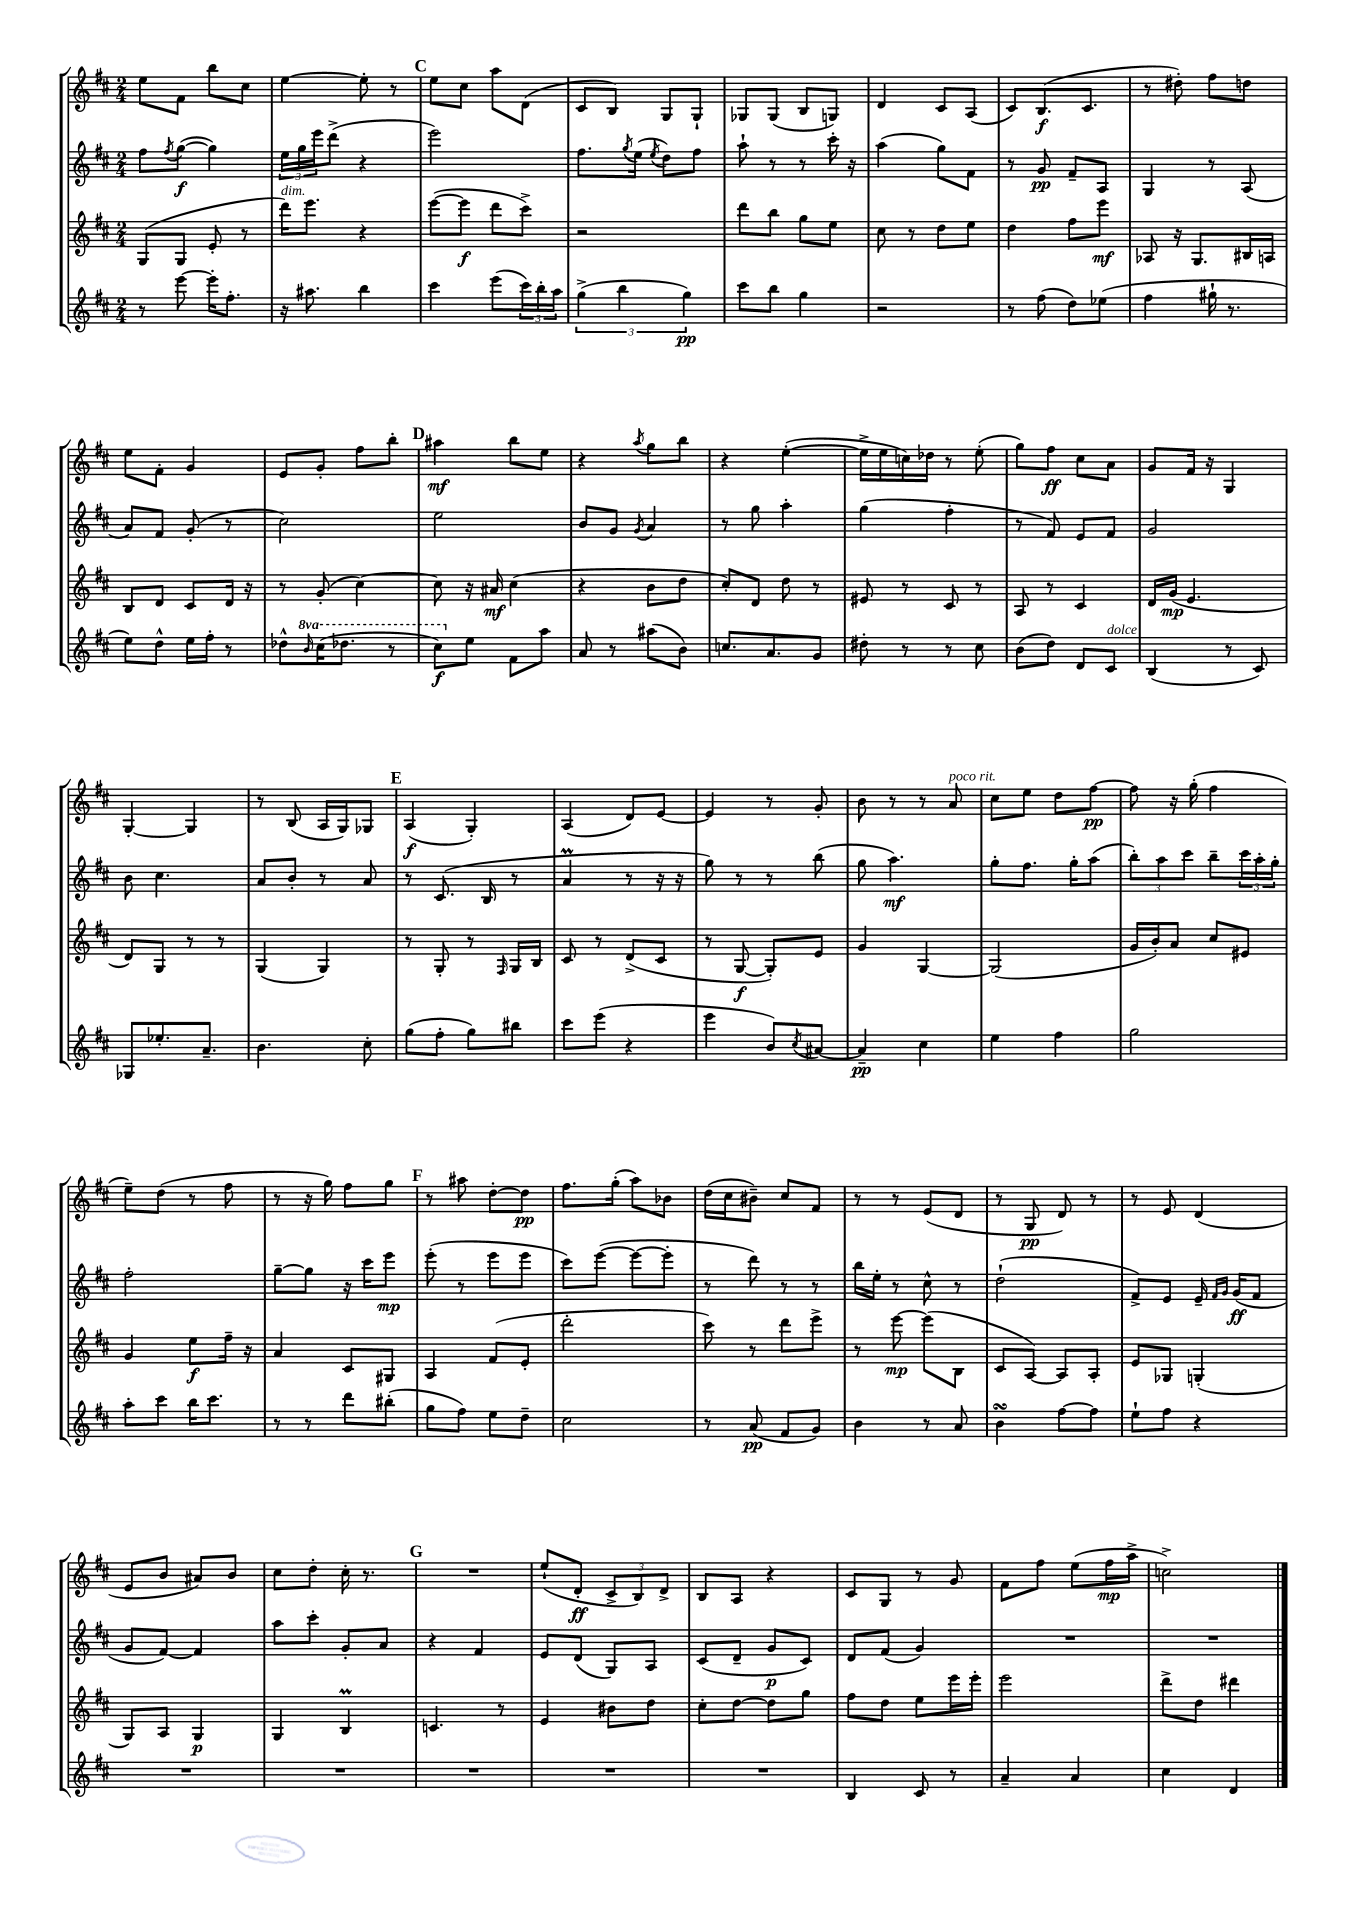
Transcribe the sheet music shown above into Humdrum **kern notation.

**kern	**kern	**kern	**kern
*staff4	*staff3	*staff2	*staff1
*clefG2	*clefG2	*clefG2	*clefG2
*k[f#c#]	*k[f#c#]	*k[f#c#]	*k[f#c#]
*M2/4	*M2/4	*M2/4	*M2/4
8r	(8G	8ff#	8ee
.	.	8qff#	.
[8eee	8G	([8gg	8f#
16eee']	8e'	4gg])	8bb
8.ff#'	.	.	.
.	8r	.	8cc#
=	=	=	=
16r	16ddd)	24ee	[4ee
.	.	24gg	.
8.aa#	8.eee	.	.
.	.	24eee	.
.	.	(8ddd^	.
4bb	4r	4r	8ee']
.	.	.	8r
=	=	=	=
4ccc#	([8eee	2eee)	8ee
.	8eee]	.	8cc#
(8eee	8ddd	.	8aa
24ccc#)	8ccc#^)	.	(8d
24bb'	.	.	.
24aa	.	.	.
=	=	=	=
(6gg^	2r	8.ff#	8c#
.	.	.	8B)
6bb	.	.	.
.	.	8qgg	.
.	.	(16ee	.
.	.	8qee	.
.	.	8dd)	8G
6gg)	.	.	.
.	.	8ff#	8G`
=	=	=	=
8ccc#	8ddd	8aa`	8G-
8bb	8bb	8r	(8G-
4gg	8gg	8r	8B
.	8ee	16ccc#'	8G)
.	.	16r	.
=	=	=	=
2r	8cc#	(4aa	4d
.	8r	.	.
.	8dd	8gg)	8c#
.	8ee	8f#	(8A
=	=	=	=
8r	4dd	8r	8c#)
(8ff#	.	8g	(8.B
8dd)	8ff#	8f#~	.
.	.	.	8.c#
(8ee-	8eee	8A	.
=	=	=	=
4ff#	8A-	4G	8r
.	16r	.	8dd#')
.	8.G	.	.
16gg#`	.	8r	8ff#
8.r	.	.	.
.	16B#	(8A	8dd
.	16A	.	.
=	=	=	=
8ee)	8B	8a)	8ee
8dd^^	8d	8f#	8f#'
16ee	8c#	(8g'	4g
16ff#'	.	.	.
8r	16d	8r	.
.	16r	.	.
=	=	=	=
8dd-^^	8r	2cc#)	8e
16qqbb	.	.	.
(16ccc#	(8g'	.	8g'
8.ddd-	.	.	.
.	[4cc#)	.	8ff#
8r	.	.	8bb'
=	=	=	=
8ccc#)	8cc#]	2ee	4aa#
8ee	16r	.	.
.	16a#	.	.
8f#	(4cc#	.	8bb
8aa	.	.	8ee
=	=	=	=
8a	4r	8b	4r
8r	.	8g	.
.	.	8qg	8qaa
(8aa#	8b	4a	8gg
8b)	8dd	.	8bb
=	=	=	=
8.cc	8cc#')	8r	4r
.	8d	8gg	.
8.a	.	.	.
.	8dd	4aa'	([4ee'
8g	8r	.	.
=	=	=	=
8dd#'	8e#	(4gg	16ee^]
.	.	.	16ee
8r	8r	.	16cc)
.	.	.	16dd-
8r	8c#	4ff#'	8r
8cc#	8r	.	(8ee'
=	=	=	=
(8b	8A	8r	8gg)
8dd)	8r	8f#)	8ff#
8d	4c#	8e	8cc#
8c#	.	8f#	8a
=	=	=	=
(4B	16d	2g	8g
.	(16g	.	.
.	4.e	.	16f#
.	.	.	16r
8r	.	.	4G
8c#)	.	.	.
=	=	=	=
8G-	8d)	8b	[4G'
8.ee-'	8G	4.cc#	.
.	8r	.	4G]
8.a~	.	.	.
.	8r	.	.
=	=	=	=
4.b	(4G	8a	8r
.	.	8b'	(8B
.	4G)	8r	16A
.	.	.	16G)
8cc#'	.	8a	8G-
=	=	=	=
(8gg	8r	8r	(4A
8ff#'	8G'	(8.c#	.
8gg)	8r	.	4G')
.	.	16B	.
.	16qqF#	.	.
8bb#	16G	8r	.
.	16B	.	.
=	=	=	=
8ccc#	8c#	4a	(4A
(8eee	8r	.	.
4r	(8d^	8r	8d)
.	8c#	16r	[8e
.	.	16r	.
=	=	=	=
4eee	8r	8gg)	4e]
.	[8G	8r	.
8b)	8G'])	8r	8r
8qcc#	.	.	.
[8a#	8e	(8bb	8g'
=	=	=	=
4a#~]	4g	8gg	8b
.	.	4.aa)	8r
4cc#	[4G	.	8r
.	.	.	8a
=	=	=	=
4ee	(2G]	8gg'	8cc#
.	.	8.ff#	8ee
4ff#	.	.	8dd
.	.	16gg'	.
.	.	(8aa	[8ff#
=	=	=	=
2gg	16g	12bb')	8ff#]
.	16b')	.	.
.	.	12aa	.
.	8a	.	16r
.	.	12ccc#	.
.	.	.	(16gg'
.	8cc#	8bb~	4ff#
.	8e#	24ccc#	.
.	.	24aa'	.
.	.	24gg'	.
=	=	=	=
8aa'	4g	2ff#'	8ee~)
8ccc#	.	.	(8dd
16bb	8ee	.	8r
8.ccc#	.	.	.
.	16ff#~	.	8ff#
.	16r	.	.
=	=	=	=
8r	4a	[8gg~	8r
8r	.	8gg]	16r
.	.	.	16gg)
8ddd	8c#	16r	8ff#
.	.	16ccc#	.
(8bb#'	8G#	8eee	8gg
=	=	=	=
8gg	4A	(8eee'	8r
8ff#)	.	8r	8aa#
8ee	(8f#	8eee	[8dd'
8dd~	8e'	8eee	8dd]
=	=	=	=
2cc#	2ddd'	8ccc#)	8.ff#
.	.	([8eee	.
.	.	.	(16gg'
.	.	8eee_	8aa)
.	.	8eee']	8b-
=	=	=	=
8r	8ccc#)	8r	(16dd
.	.	.	16cc#
(8a	8r	8ddd)	8b#~)
8f#	8ddd	8r	8cc#
8g)	8eee^	8r	8f#
=	=	=	=
4b	8r	16bb	8r
.	.	16ee'	.
.	[8eee	8r	8r
8r	(8eee]	8cc#^^	(8e
8a	8B	8r	8d
=	=	=	=
4b	8c#	(2dd`	8r
.	[8A)	.	8G
[8ff#	8A]	.	8d)
8ff#]	8A'	.	8r
=	=	=	=
8ee`	8e	8f#^)	8r
8ff#	8G-	8e	8e
4r	(4G'	16e~	(4d
.	.	16qqf#	.
.	.	16qqg	.
.	.	(16g	.
.	.	8f#	.
=	=	=	=
2r	8G)	8g	8e
.	8A	[8f#)	8b
.	4G	4f#]	8a#)
.	.	.	8b
=	=	=	=
2r	4G	8aa	8cc#
.	.	8ccc#'	8dd'
.	4B	8g'	16cc#'
.	.	.	8.r
.	.	8a	.
=	=	=	=
2r	4.c	4r	2r
.	.	4f#	.
.	8r	.	.
=	=	=	=
2r	4e	8e	(8ee`
.	.	(8d	8d'
.	8b#	8G)	12c#^
.	.	.	12B)
.	8dd	8A	.
.	.	.	12d^
=	=	=	=
2r	8cc#'	(8c#	8B
.	[8dd	8d~	8A
.	8dd]	8g	4r
.	8gg	8c#)	.
=	=	=	=
4B	8ff#	8d	8c#
.	8dd	(8f#	8G
8c#	8ee	4g)	8r
8r	16eee	.	8g
.	16eee'	.	.
=	=	=	=
4a~	2eee	2r	8f#
.	.	.	8ff#
4a	.	.	(8ee
.	.	.	16ff#
.	.	.	16aa^
=	=	=	=
4cc#	8ddd^	2r	2cc^)
.	8dd	.	.
4d	4ddd#	.	.
==	==	==	==
*-	*-	*-	*-
